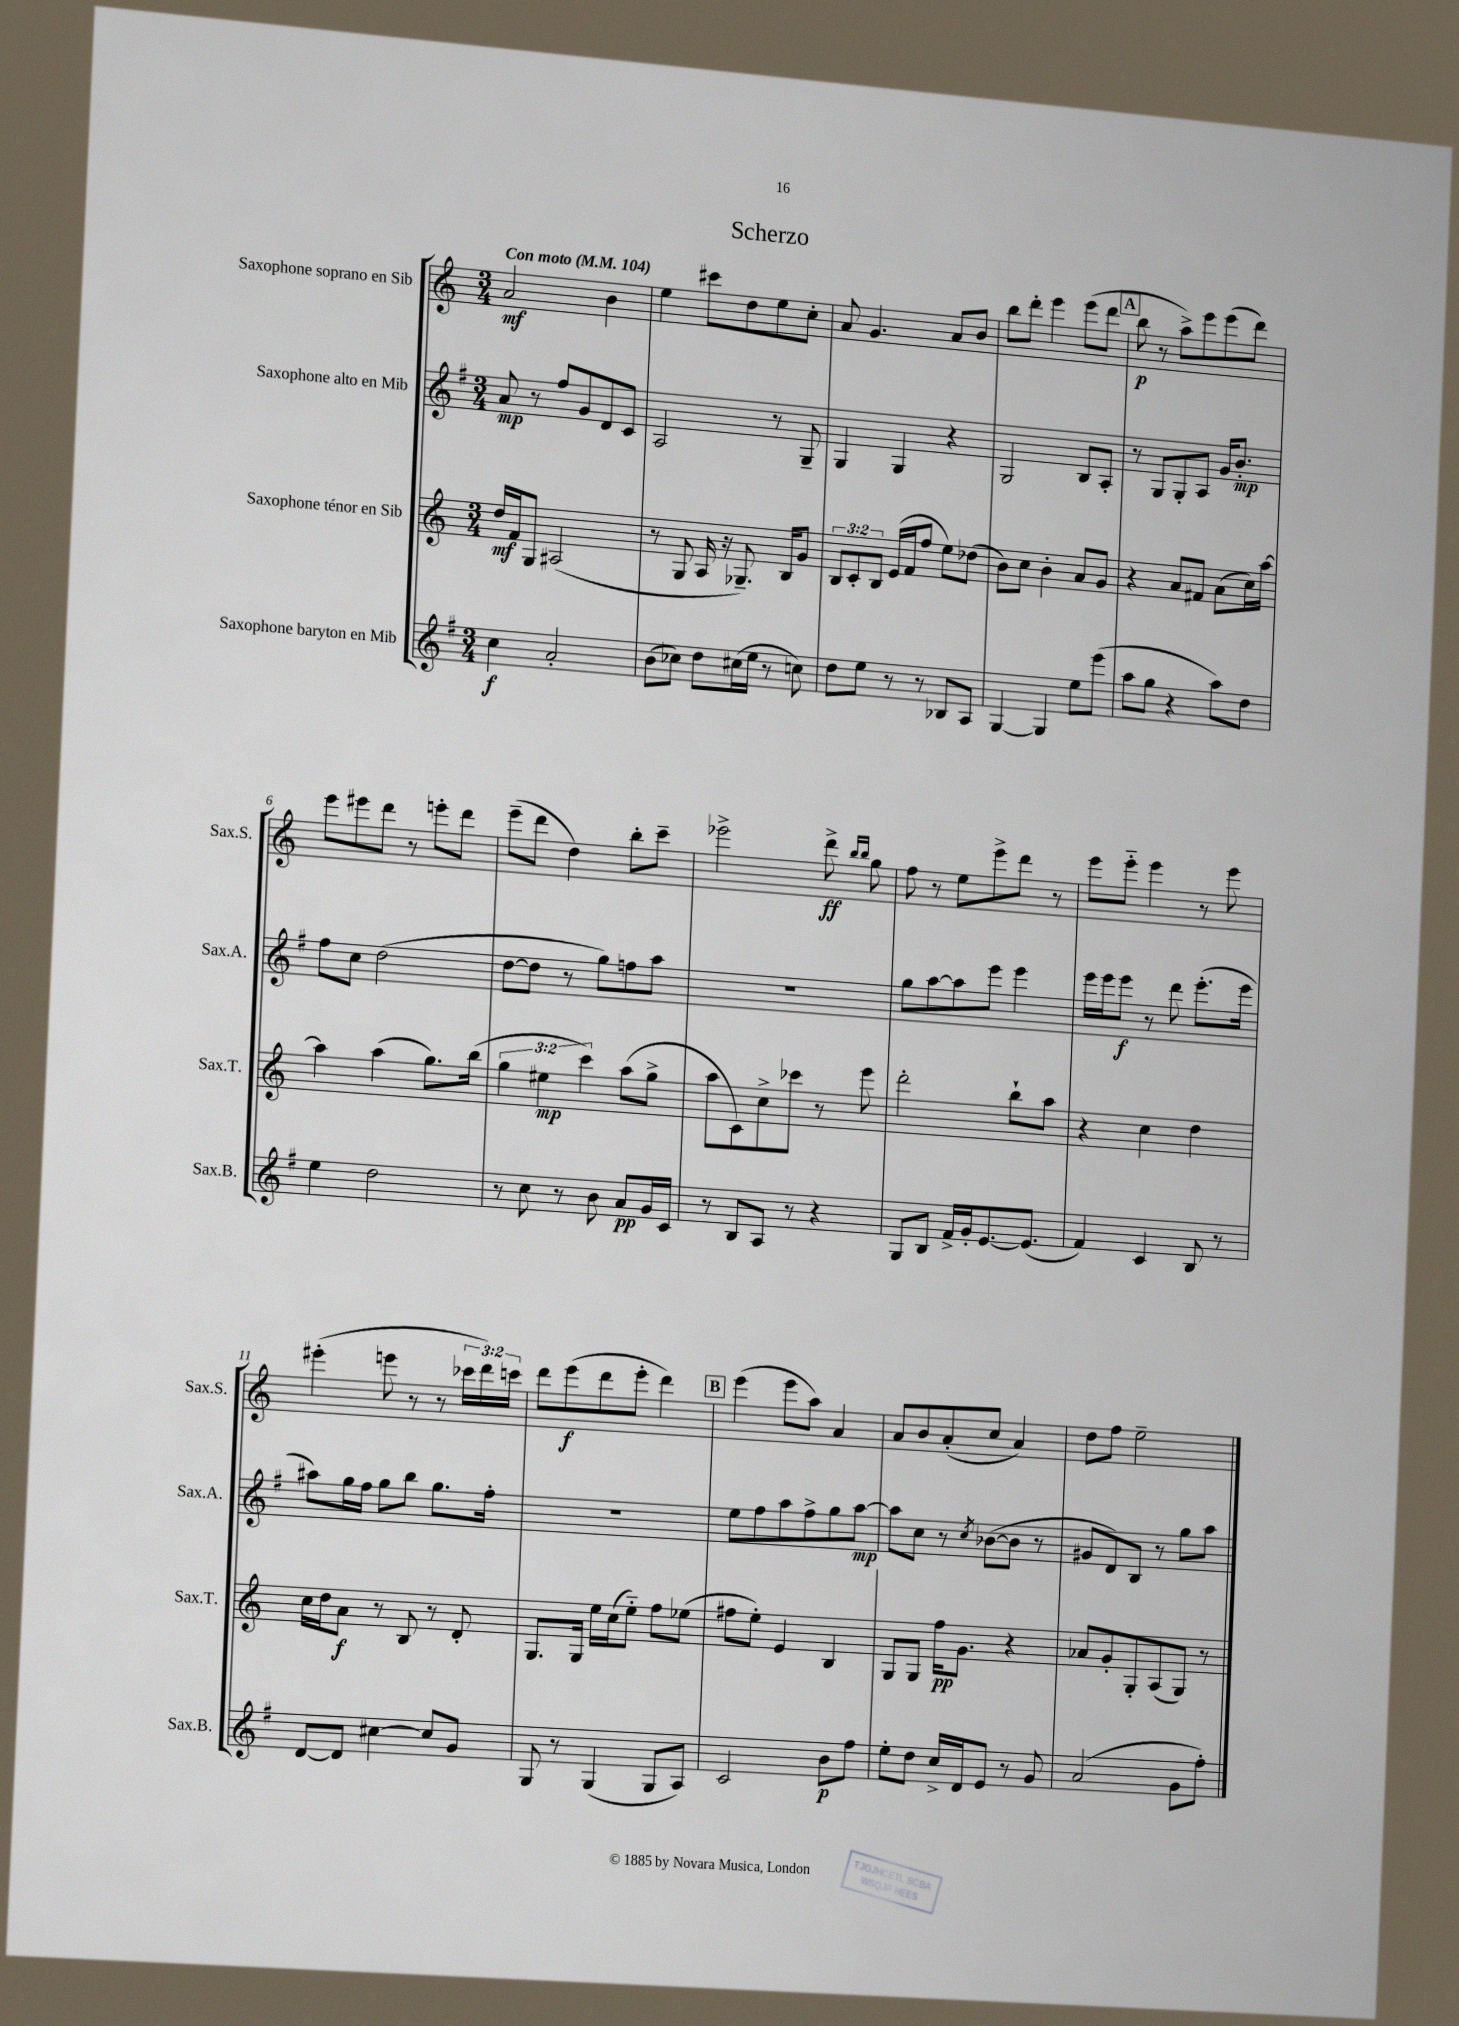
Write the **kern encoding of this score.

**kern	**kern	**kern	**kern
*staff4	*staff3	*staff2	*staff1
*clefG2	*clefG2	*clefG2	*clefG2
*k[f#]	*k[]	*k[f#]	*k[]
*M3/4	*M3/4	*M3/4	*M3/4
*MM104	*MM104	*MM104	*MM104
4cc	16dd	8a	2a
.	16f	.	.
.	8G	8r	.
2a'	(2A#	8ff#	.
.	.	8g	.
.	.	8d	4b
.	.	8c	.
=	=	=	=
(8b	8r	2A	4ee
8cc-)	8G	.	.
8dd	16A	.	8ccc#
.	16r	.	.
(16cc#	8.G-~)	.	8dd
16ee	.	.	.
8r	.	8r	8ee
.	16B	.	.
8cc)	8g	8G~	8cc'
=	=	=	=
8dd	12B	4G	8a
.	12c'	.	.
8ee	.	.	4.g
.	12B	.	.
8r	(16e	4G	.
.	16f	.	.
8r	8ff	.	.
8B-	8ee)	4r	8a
8A	(8dd-	.	8b
=	=	=	=
[4G	8b)	2G	8bb
.	8cc	.	8ddd'
4G]	4b'	.	4eee
8ee	8a	8B	(8eee
(8eee	8g	8A'	8ddd
=	=	=	=
8aa	4r	8r	8bb
8gg	.	8G	8r
4r	8a	8G'	8aa^)
.	8f#	8A	8eee
8aa)	(8a	16g	(8eee
.	.	8.b'	.
8dd	16cc)	.	8ddd)
.	[16aa	.	.
=	=	=	=
4ee	4aa]	8ff#	8eee
.	.	8cc	8eee#
2dd	(4aa	(2dd	8ddd
.	.	.	8r
.	8.gg)	.	8eee'
.	.	.	8ddd
.	(16bb	.	.
=	=	=	=
8r	6gg	[8dd	(8eee~
8cc	.	8dd]	8ddd
.	6ee#	.	.
8r	.	8r	4dd)
.	6ccc)	.	.
8b	.	8gg)	.
8a	(8aa	8ff	8bb'
16g	8gg^	8aa	8ccc~
16c	.	.	.
=	=	=	=
8r	8aa	2.r	2eee-^
8B	8c)	.	.
8A	8cc^	.	.
8r	8ccc-	.	.
4r	8r	.	8ddd^
.	.	.	16qqbb
.	.	.	16qqbb
.	8eee	.	8gg
=	=	=	=
8G	2ddd'	8gg	8ff
8B	.	[8aa	8r
16f#^	.	8aa]	8ee
16g'	.	.	.
[8.e	.	8eee	8eee^
.	8bb`	4eee	8ddd
(8.e]	.	.	.
.	8aa	.	8r
=	=	=	=
4f#)	4r	16eee	8eee
.	.	16eee	.
.	.	8eee	8eee'~
4c	4cc	8r	4eee
.	.	8ddd	.
8B	4dd	(8.eee'	8r
8r	.	.	8eee
.	.	16eee	.
=	=	=	=
[8d	16cc	8aa#)	(4eee#'
.	16dd	.	.
8d]	8a	16gg	.
.	.	16ff#	.
[4cc#	8r	8gg	8eee
.	8B	8bb	8r
8cc#]	8r	8.gg	8r
8g	8d'	.	24ccc-
.	.	.	24ddd)
.	.	16ff#'	.
.	.	.	24ccc
=	=	=	=
8G	8.G	2.r	8ddd
8r	.	.	(8eee
.	16G	.	.
(4G	16ee	.	8ddd
.	(16cc	.	.
.	8ee'~)	.	8eee'
8G	8ff	.	4ddd)
8A)	(8ee-	.	.
=	=	=	=
2c	8ff#	8ee	(4eee
.	8ee')	8ff#	.
.	4e	8aa	8eee
.	.	8ff#^	8aa)
8b	4B	8gg	4a
8ff#	.	[8aa	.
=	=	=	=
8ee'	8G	8aa]	8a
8dd	8G	8cc	8b
16cc^	16ff	8r	(8a'
16d	8.g	.	.
.	.	8qcc	.
8e	.	([8b-	8cc
8r	4r	8b-]	4a)
8g	.	8r	.
=	=	=	=
(2a	8a-	8g#	8dd
.	8g'	8d)	8ff
.	8G'	8B	2ee~
.	(8A	8r	.
8g	8G)	8gg	.
8ff#')	8r	8aa	.
==	==	==	==
*-	*-	*-	*-
